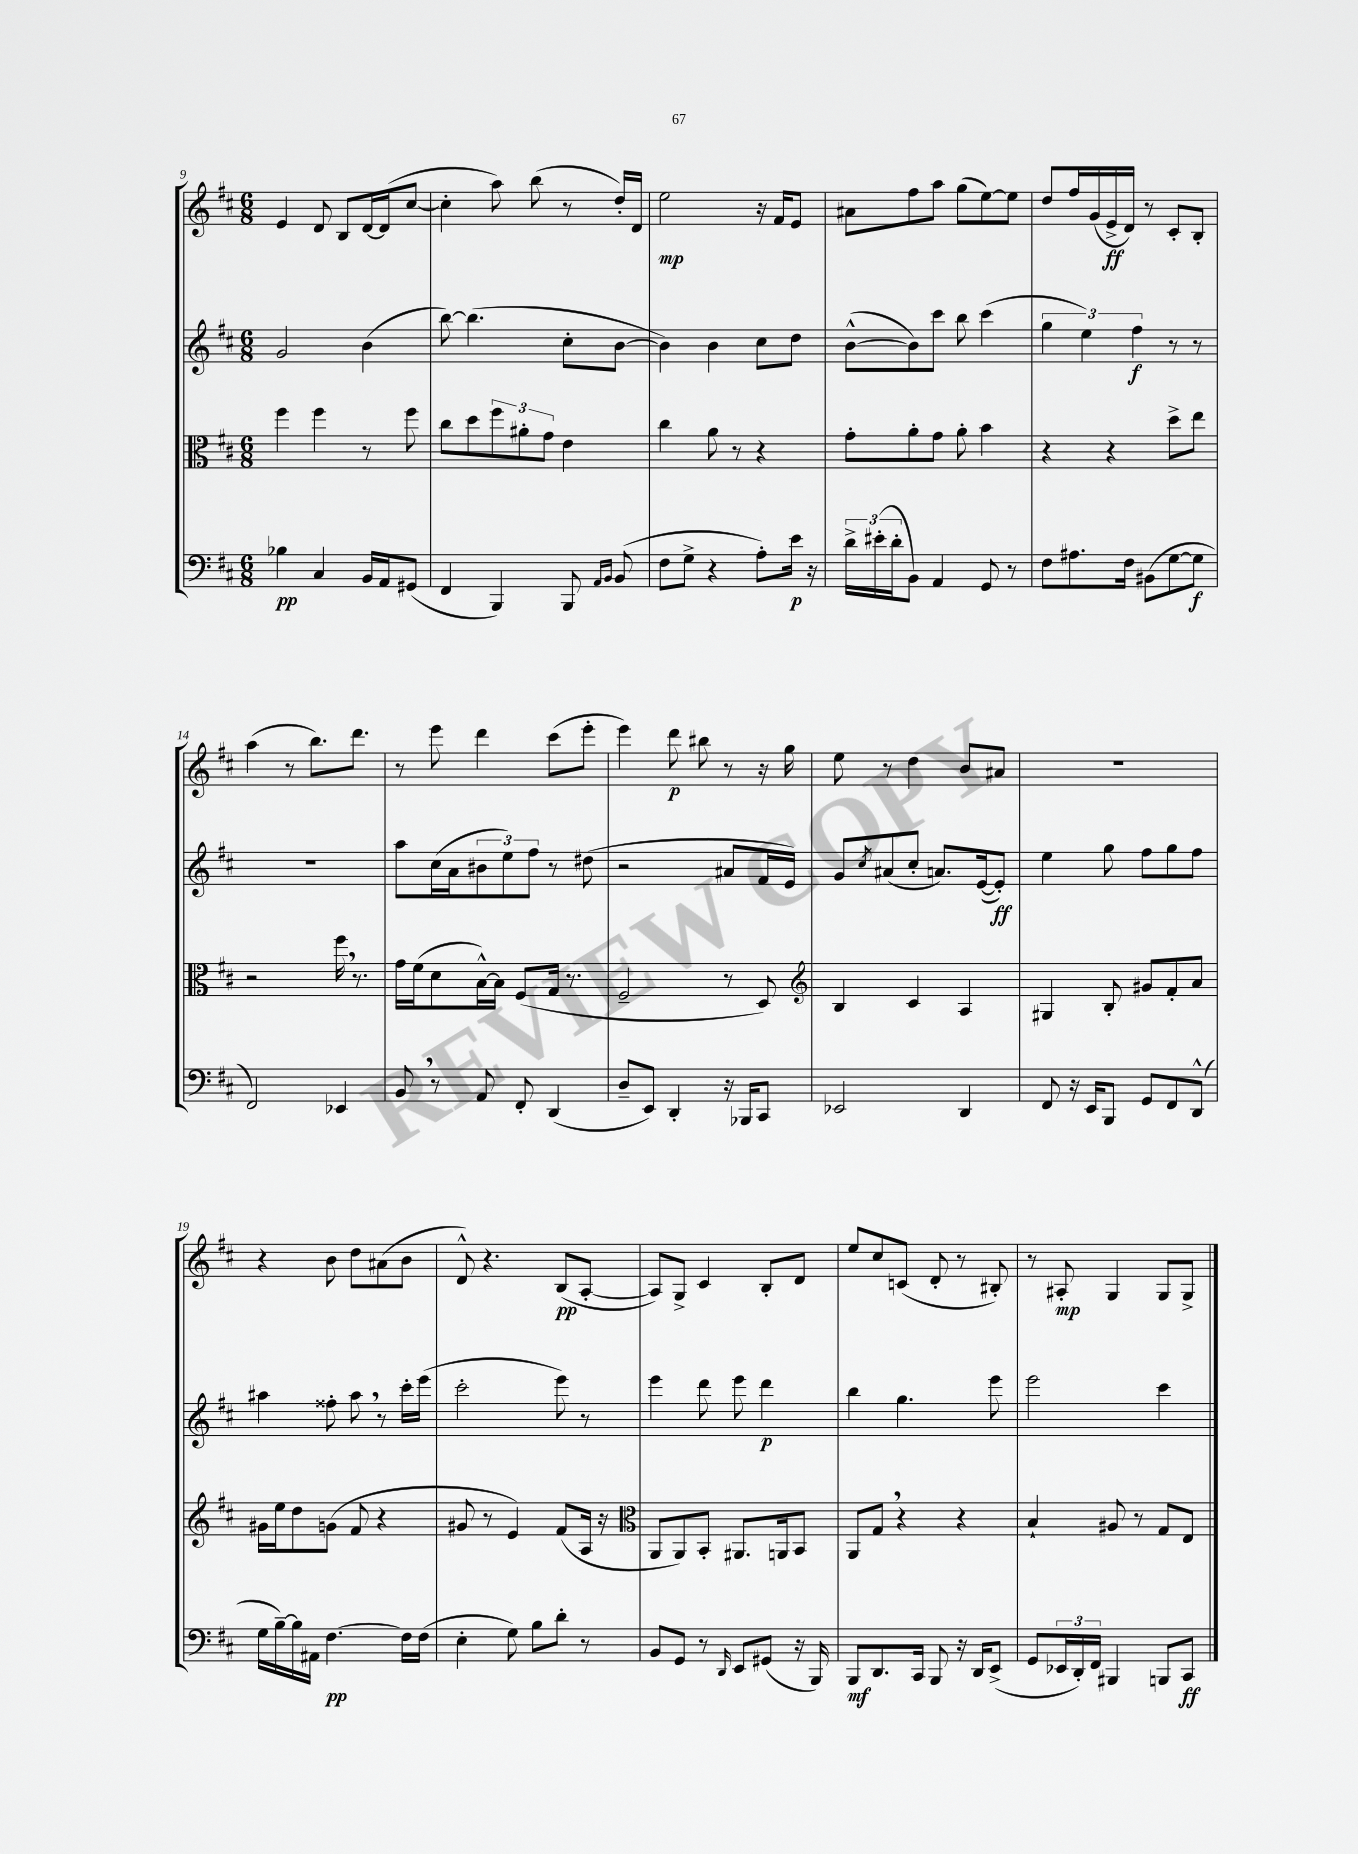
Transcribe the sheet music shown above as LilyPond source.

<<
\new StaffGroup <<
\new Staff = "s0" {
    \clef treble \key d \major \numericTimeSignature \time 6/8
    e'4 d'8 b8 d'16~ d'16( cis''8~ |
    cis''4-. a''8) b''8( r8 d''16-.) d'16 |
    e''2\mp r16 fis'16 e'8 |
    ais'8 fis''8 a''8 g''8( e''8~) e''8 |
    d''8 fis''16 g'16( e'16->\ff d'16) r8 cis'8-. b8-. |
    a''4( r8 b''8.) d'''8. |
    r8 e'''8 d'''4 cis'''8( e'''8-. |
    e'''4) d'''8\p bis''8 r8 r16 g''16 |
    e''8 r8 d''4 b'8 ais'8 |
    R2. |
    r4 b'8 d''8 ais'8( b'8 |
    d'8-^) r4. b8\pp( a8~-. |
    a8) g8-> cis'4 b8-. d'8 |
    e''8 cis''8 c'8( d'8-. r8 bis8-.) |
    r8 ais8-.\mp g4 g8 g8-> \bar "|." |
}
\new Staff = "s1" {
    \clef treble \key d \major \numericTimeSignature \time 6/8
    g'2 b'4( |
    b''8~) b''4.( cis''8-. b'8~ |
    b'4) b'4 cis''8 d''8 |
    b'8~-^( b'8) cis'''8 b''8 cis'''4( |
    \tuplet 3/2 { g''4 e''4) fis''4\f } r8 r8 |
    R2. |
    a''8 cis''16( a'16 \tuplet 3/2 { bis'8 e''8) fis''8 } r8 dis''8( |
    r2 ais'8 fis'16 e'16) |
    g'8 \acciaccatura { cis''8 } ais'8( cis''8-. a'8.) e'16~( e'8-.\ff) |
    e''4 g''8 fis''8 g''8 fis''8 |
    ais''4 fisis''8-. ais''8 \breathe r8 cis'''16-. e'''16( |
    cis'''2-. e'''8) r8 |
    e'''4 d'''8 e'''8 d'''4\p |
    b''4 g''4. e'''8 |
    e'''2 cis'''4 \bar "|." |
}
\new Staff = "s2" {
    \clef alto \key d \major \numericTimeSignature \time 6/8
    fis''4 fis''4 r8 fis''8 |
    cis''8 d''8 \tuplet 3/2 { fis''8 ais'8-. g'8 } e'4 |
    cis''4 a'8 r8 r4 |
    g'8-. a'8-. g'8 a'8-. b'4 |
    r4 r4 d''8-> e''8 |
    r2 fis''16 \breathe r8. |
    g'16 fis'16( d'8 b16~-^) b16 fis8( g16 r8. |
    fis2-- r8 d8) |
    \clef treble b4 cis'4 a4 |
    gis4 b8-. gis'8 fis'8-. a'8 |
    gis'16 e''16 d''8 g'8( fis'8 r4 |
    gis'8 r8 e'4) fis'8( a16 r16 |
    \clef alto a,8 a,8) b,8-. ais,8. a,16 b,8 |
    a,8 g8 \breathe r4 r4 |
    b4-! ais8 r8 g8 e8 \bar "|." |
}
\new Staff = "s3" {
    \clef bass \key d \major \numericTimeSignature \time 6/8
    bes4\pp cis4 b,16 a,16 gis,8( |
    fis,4 b,,4) b,,8 \grace { a,16 b,16 } b,8( |
    fis8 g8-> r4 a8-.) e'16\p r16 |
    \tuplet 3/2 { d'16-> eis'16-.( d'16-. } b,8) a,4 g,8 r8 |
    fis8 ais8. fis16 bis,8( g8~ g8\f |
    fis,2) ees,4 |
    b,8 \breathe r8 a,8 fis,8-. d,4( |
    d8-- e,8) d,4-. r16 bes,,16 cis,8 |
    ees,2 d,4 |
    fis,8 r16 e,16 b,,8 g,8 fis,8 d,8-^( |
    g16 b16~--) b16 ais,16 fis4.~\pp fis16 fis16( |
    e4-. g8) b8 d'8-. r8 |
    b,8 g,8 r8 \grace { d,16 } e,8 gis,8( r16 b,,16) |
    b,,8\mf d,8. cis,16 b,,8 r16 d,16 e,8->( |
    g,8 \tuplet 3/2 { ees,16 d,16-.) fis,16 } bis,,4 b,,8 cis,8\ff \bar "|." |
}
>>
>>
\layout { \context { \Score currentBarNumber = #9 } }
